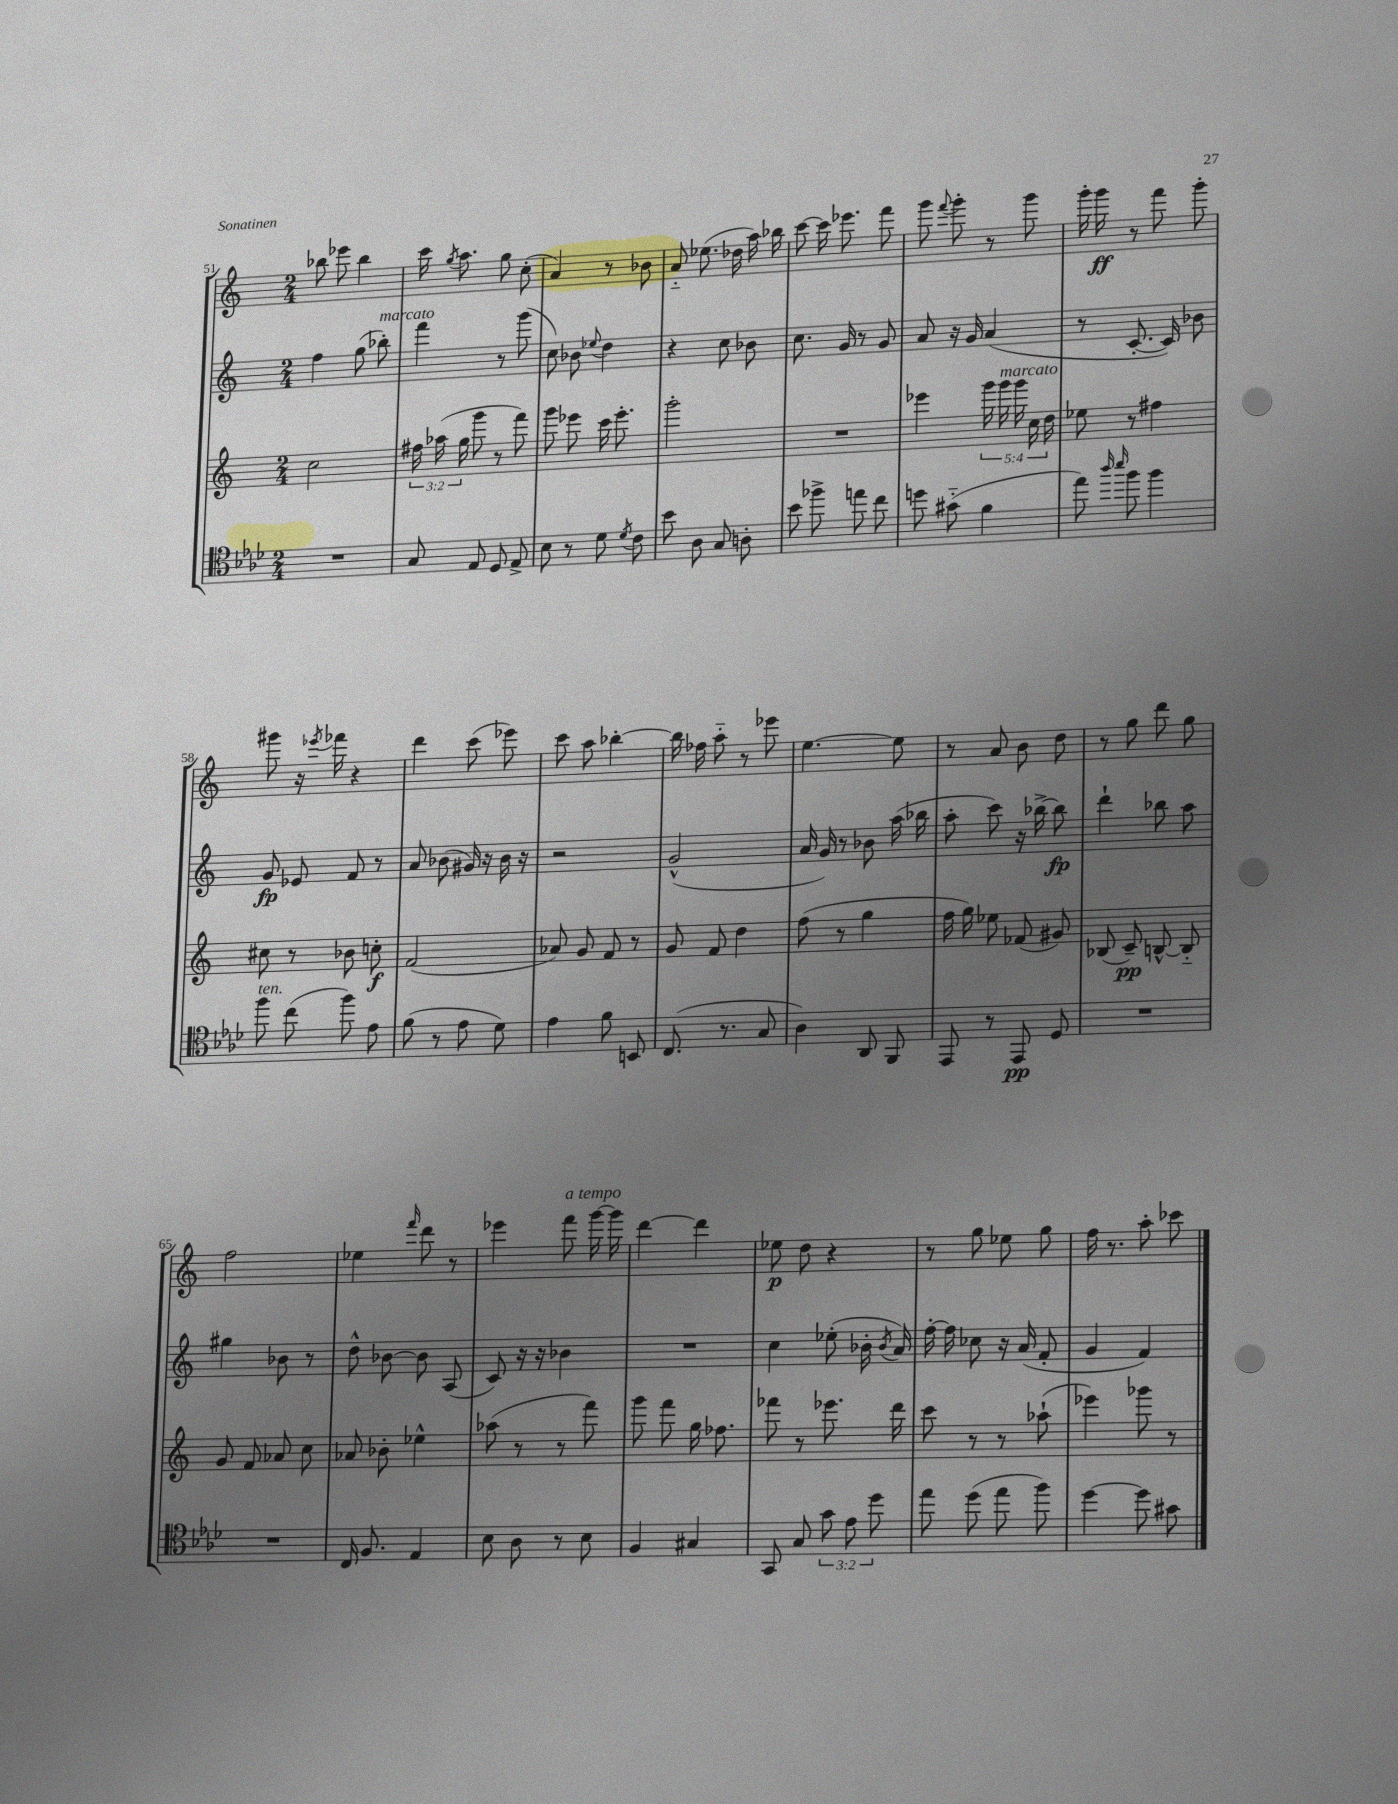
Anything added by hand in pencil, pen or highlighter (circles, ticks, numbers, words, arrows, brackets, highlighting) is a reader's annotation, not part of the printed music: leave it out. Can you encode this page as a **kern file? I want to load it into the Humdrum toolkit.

**kern	**dynam	**kern	**dynam	**kern	**dynam	**kern	**dynam
*part4	*part4	*part3	*part3	*part2	*part2	*part1	*part1
*staff4	*staff4	*staff3	*staff3	*staff2	*staff2	*staff1	*staff1
*clefC4	*	*clefG2	*	*clefG2	*	*clefG2	*
*k[b-e-a-d-]	*	*k[]	*	*k[]	*	*k[]	*
*M2/4	*	*M2/4	*	*M2/4	*	*M2/4	*
=51	=51	=51	=51	=51	=51	=51	=51
2r	.	2cc\	.	4ff\	.	8bb-X\	.
.	.	.	.	.	.	8eee-X\	.
.	.	.	.	(8gg\	.	4bb-\	.
!	!	!	!	!LO:TX:a:i:t=marcato	!	!	!
.	.	.	.	8bb-X'\)	.	.	.
=52	=52	=52	=52	=52	=52	=52	=52
8G/	.	24ff#X\	.	4fff\	.	16ccc\	.
.	.	(24aa-X\	.	.	.	.	.
.	.	.	.	.	.	8qgg/	.
.	.	.	.	.	.	8.aa\	.
.	.	24gg\	.	.	.	.	.
8E-/	.	8ggg\	.	.	.	.	.
8D-/	.	8r	.	8r	.	8gg\	.
8E-^/	.	8fff\)	.	(8ggg\	.	(8cc'\	.
=53	=53	=53	=53	=53	=53	=53	=53
8B-\	.	8ggg\	.	8cc\)	.	4a/)	.
8r	.	8eee-X\	.	8b-X\	.	.	.
.	.	.	.	8qqee-X/	.	.	.
8d-\	.	16ccc\	.	4dd\	.	8r	.
.	.	8.eee-'\	.	.	.	.	.
8qd-/	.	.	.	.	.	.	.
8c\	.	.	.	.	.	8b-X\	.
=54	=54	=54	=54	=54	=54	=54	=54
8b-\	.	2ggg'\	.	4r	.	8a/	.
8A-\	.	.	.	.	.	(8.ee-X\	.
8G/	.	.	.	8cc\	.	.	.
.	.	.	.	.	.	16dd-X\	.
8An'\	.	.	.	8b-X\	.	16aa\)	.
.	.	.	.	.	.	16bb-X\	.
=55	=55	=55	=55	=55	=55	=55	=55
8b-\	.	2r	.	8.cc\	.	[8ccc\	.
8ff-X^\	.	.	.	.	.	16ccc\]	.
.	.	.	.	16g/	.	8.eee-X\	.
8een\	.	.	.	8r	.	.	.
8cc\	.	.	.	8g/	.	8fff\	.
=56	=56	=56	=56	=56	=56	=56	=56
8ddn\	.	4eee-X\	.	8a/	.	8ggg\	.
.	.	.	.	.	.	8qqfff/	.
(8g#X\	.	.	.	16r	.	8ggg'\	.
.	.	.	.	16g/	.	.	.
4f\	.	20ggg\	.	(4a/	.	8r	.
!	!	!LO:TX:a:i:t=marcato	!	!	!	!	!
.	.	20ggg\	.	.	.	.	.
.	.	20ggg\	.	.	.	.	.
.	.	.	.	.	.	8ggg\	.
.	.	20cc\	.	.	.	.	.
.	.	20dd\	.	.	.	.	.
=57	=57	=57	=57	=57	=57	=57	=57
8ee-\)	.	8ee-X\	.	8r	.	16ggg'\	.
.	.	.	.	.	.	16ggg\	ff
16qqaa-/	.	.	.	.	.	.	.
16qqbb-/	.	.	.	.	.	.	.
8ff\	.	8r	.	[8.c'/	.	8r	.
4ff\	.	4ff#X\	.	.	.	8fff\	.
.	.	.	.	16c/])	.	.	.
.	.	.	.	8b-X\	.	8ggg'\	.
!!LO:LB:g=z
=58	=58	=58	=58	=58	=58	=58	=58
!LO:TX:a:i:t=ten.	!	!	!	!	!	!	!
8ff\	.	8cc#X\	.	8g/	fp	8ggg#X\	.
(8cc\	.	8r	.	8e-X/	.	16r	.
.	.	.	.	.	.	8qeee-X/	.
.	.	.	.	.	.	16fff-X\	.
8ff\)	.	8b-X\	.	8f/	.	4r	.
8e-\	.	8ccn'\	f	8r	.	.	.
=59	=59	=59	=59	=59	=59	=59	=59
(8f\	.	(2f/	.	8a/	.	4ddd\	.
8r	.	.	.	(8b-X\	.	.	.
8e-\	.	.	.	16g#X/)	.	(8ccc\	.
.	.	.	.	16r	.	.	.
8d-\)	.	.	.	16b-\	.	8eee-X\)	.
.	.	.	.	16r	.	.	.
=60	=60	=60	=60	=60	=60	=60	=60
4e-\	.	8a-X/)	.	2r	.	8ccc\	.
.	.	8g/	.	.	.	8aa\	.
8f\	.	8f/	.	.	.	[4bb-X'\	.
8BBn/	.	8r	.	.	.	.	.
=61	=61	=61	=61	=61	=61	=61	=61
(8.C/	.	8g/	.	(2g^^/	.	16bb-\]	.
.	.	.	.	.	.	16ff-X\	.
.	.	8f/	.	.	.	8aa\	.
8.r	.	.	.	.	.	.	.
.	.	4dd\	.	.	.	8r	.
8G/	.	.	.	.	.	8eee-X\	.
=62	=62	=62	=62	=62	=62	=62	=62
4A-\)	.	(8ff\	.	16a/	.	[4.ee\	.
.	.	.	.	16g/)	.	.	.
.	.	8r	.	8r	.	.	.
8AA-/	.	4gg\	.	8b-X\	.	.	.
8FF/	.	.	.	(16aa\	.	8ee\]	.
.	.	.	.	16bb-X\	.	.	.
=63	=63	=63	=63	=63	=63	=63	=63
8EE-/	.	16ff\	.	8aa'\	.	8r	.
.	.	16gg\)	.	.	.	.	.
8r	.	8ee-X\	.	8ccc\)	.	8a/	.
8EE-/	pp	(8f-X/	.	16r	.	8b\	.
.	.	.	.	[16bb-X^\	.	.	.
8D-/	.	8g#X/)	.	8bb-\]	fp	8dd\	.
=64	=64	=64	=64	=64	=64	=64	=64
2r	.	(8B-X/	.	4ddd`\	.	8r	.
.	.	8c~/)	pp	.	.	8gg\	.
.	.	[8Bn^^/	.	8bb-X\	.	8ddd\	.
.	.	8B/]	.	8aa\	.	8gg\	.
!!LO:LB:g=z
=65	=65	=65	=65	=65	=65	=65	=65
2r	.	8g/	.	4gg#X\	.	2ff\	.
.	.	8f/	.	.	.	.	.
.	.	8a-X/	.	8b-X\	.	.	.
.	.	8cc\	.	8r	.	.	.
=66	=66	=66	=66	=66	=66	=66	=66
16C/	.	8a-X/	.	8dd^^\	.	4ee-X\	.
8.F/	.	.	.	.	.	.	.
.	.	8b-X'\	.	[8b-X\	.	.	.
.	.	.	.	.	.	16qqfff/	.
4E-/	.	4ee-X^^\	.	8b-\]	.	8ddd\	.
.	.	.	.	(8A/	.	8r	.
=67	=67	=67	=67	=67	=67	=67	=67
8B-\	.	(8aa-X\	.	8c/)	.	4eee-X\	.
8A-\	.	8r	.	16r	.	.	.
.	.	.	.	16r	.	.	.
!	!	!	!	!	!	!LO:TX:a:i:t=a tempo	!
8r	.	8r	.	4b-X\	.	8fff\	.
8B-\	.	8fff\)	.	.	.	[16ggg\	.
.	.	.	.	.	.	16ggg\]	.
=68	=68	=68	=68	=68	=68	=68	=68
4F/	.	8ggg\	.	2r	.	[4ddd\	.
.	.	8fff\	.	.	.	.	.
4G#X/	.	16gg\	.	.	.	4ddd\]	.
.	.	8.ff-X\	.	.	.	.	.
=69	=69	=69	=69	=69	=69	=69	=69
8GG/	.	8fff-X\	.	4cc\	.	8ee-X\	p
8G/	.	8r	.	.	.	8dd\	.
12g\	.	8.eee-X\	.	(8ee-X'\	.	4r	.
12e-\	.	.	.	.	.	.	.
.	.	.	.	16b-X'\	.	.	.
12dd-\	.	.	.	.	.	.	.
.	.	.	.	8qb-/	.	.	.
.	.	16ddd\	.	16a/)	.	.	.
=70	=70	=70	=70	=70	=70	=70	=70
8ee-\	.	8ccc\	.	[16ff'\	.	8r	.
.	.	.	.	16ff\]	.	.	.
(8dd-\	.	8r	.	8cc-X\	.	8gg\	.
8ee-\	.	8r	.	16r	.	8ee-X\	.
.	.	.	.	(16a/	.	.	.
8ff\)	.	(8aa-X`\	.	8f'/	.	8gg\	.
=71	=71	=71	=71	=71	=71	=71	=71
[4dd-\	.	4eee-X\)	.	4g/	.	16ff\	.
.	.	.	.	.	.	8.r	.
8dd-\]	.	8ggg-X\	.	4f/)	.	8aa'\	.
8g#X\	.	8r	.	.	.	8ccc-X\	.
==	==	==	==	==	==	==	==
*-	*-	*-	*-	*-	*-	*-	*-
